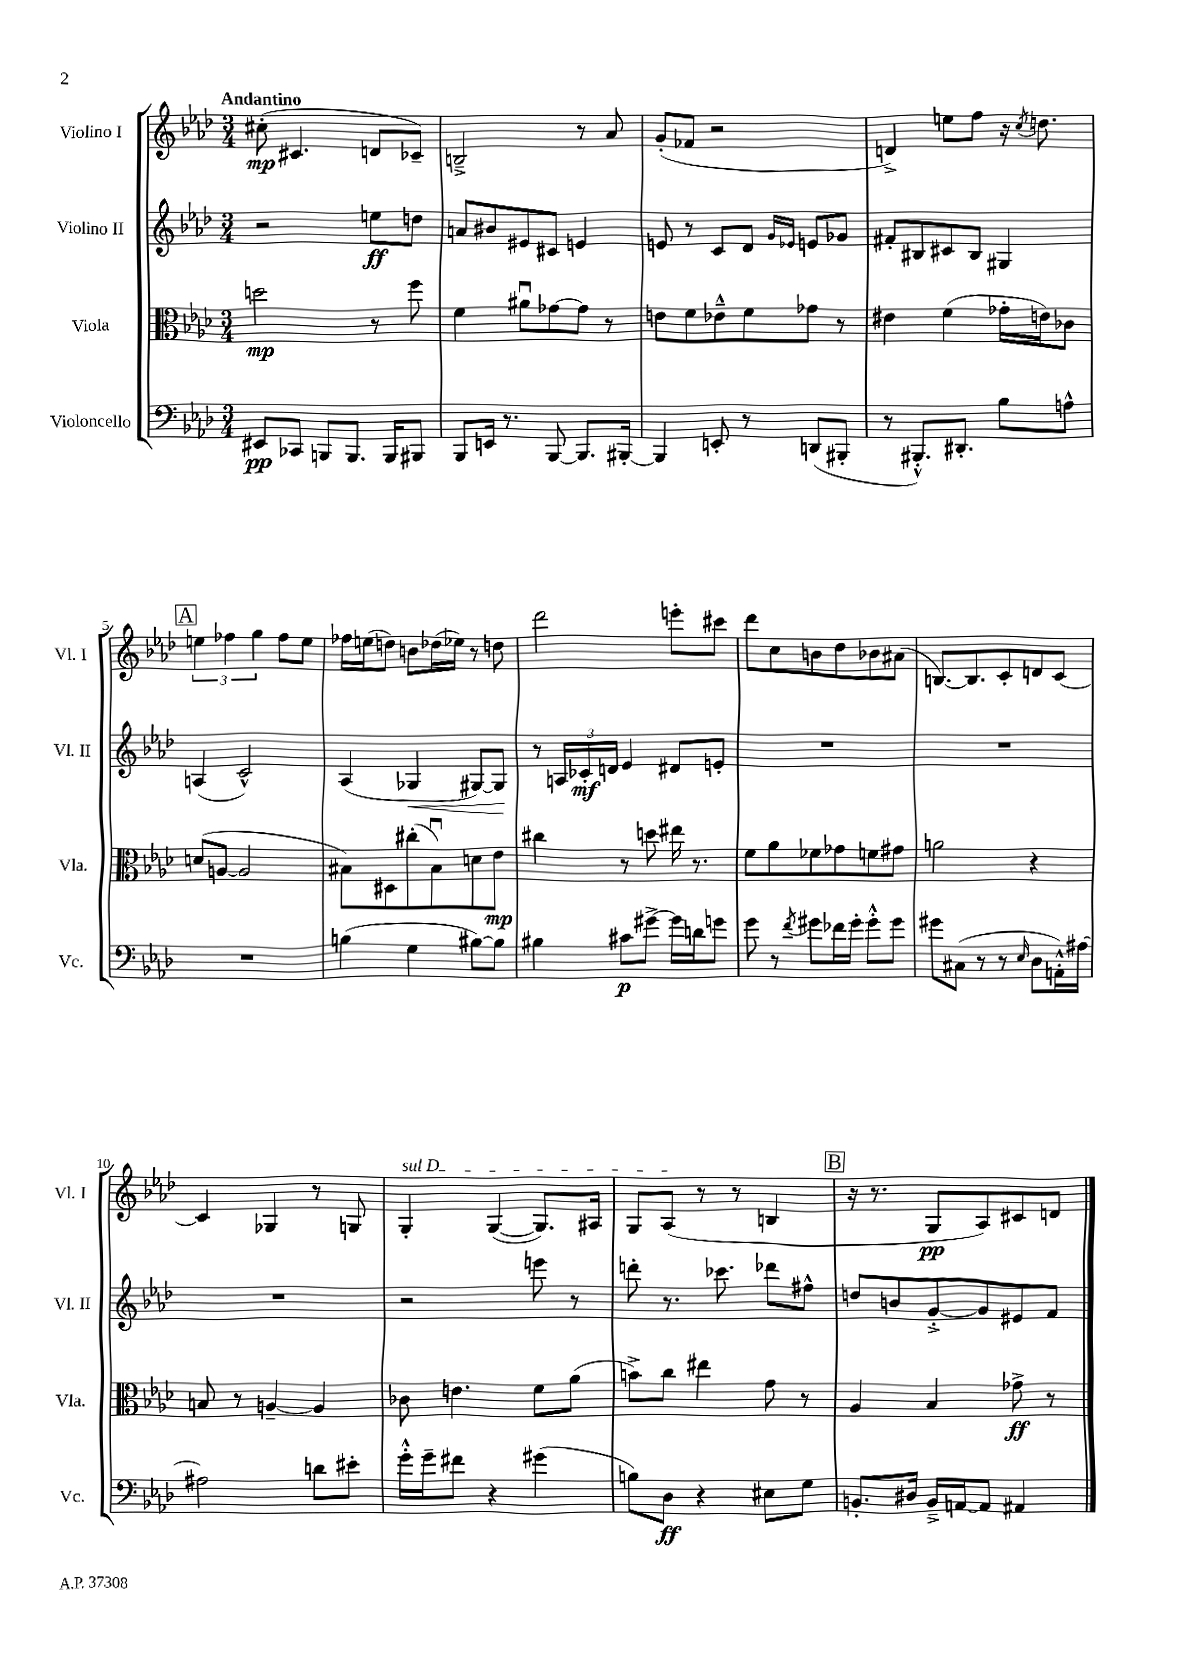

**kern	**dynam	**kern	**dynam	**kern	**dynam	**kern	**dynam
*part4	*part4	*part3	*part3	*part2	*part2	*part1	*part1
*staff4	*staff4	*staff3	*staff3	*staff2	*staff2	*staff1	*staff1
*I"Violoncello	*	*I"Viola	*	*I"Violino II	*	*I"Violino I	*
*I'Vc.	*	*I'Vla.	*	*I'Vl. II	*	*I'Vl. I	*
*clefF4	*	*clefC3	*	*clefG2	*	*clefG2	*
*k[b-e-a-d-]	*	*k[b-e-a-d-]	*	*k[b-e-a-d-]	*	*k[b-e-a-d-]	*
*M3/4	*	*M3/4	*	*M3/4	*	*M3/4	*
=1	=1	=1	=1	=1	=1	=1	=1
!	!	!	!	!	!	!LO:TX:a:B:t=Andantino	!
8EE#X/L	pp	2ddn\	mp	2r	.	(8cc#X'\	mp
8CC-X/J	.	.	.	.	.	4.c#X/	.
8BBBn/L	.	.	.	.	.	.	.
8.BBB/J	.	.	.	.	.	.	.
.	.	8r	.	8een\L	ff	8dn/L	.
16BBB/KL	.	.	.	.	.	.	.
8BBB#X/J	.	8ff\	.	8ddn\J	.	8c-X~/J)	.
=2	=2	=2	=2	=2	=2	=2	=2
8BBB-/L	.	4f\	.	8an/L	.	2Bn~^/	.
16EEn/Jk	.	.	.	8b#X/	.	.	.
8.r	.	.	.	.	.	.	.
.	.	8a#Xu\L	.	8e#X/	.	.	.
[8BBB-/	.	[8g-X\	.	8c#X/J	.	.	.
8.BBB-/L]	.	8g-\J]	.	4en/	.	8r	.
.	.	8r	.	.	.	8a-/	.
[16BBB#X'/Jk	.	.	.	.	.	.	.
=3	=3	=3	=3	=3	=3	=3	=3
4BBB#/]	.	8en\L	.	8en/	.	(8g'/L	.
.	.	8f\	.	8r	.	8f-X/J	.
8EEn'/	.	8e-X~^^\	.	8c/L	.	2r	.
8r	.	8f\	.	8d-/J	.	.	.
.	.	.	.	16qqg/LL	.	.	.
.	.	.	.	16qqe-X/JJ	.	.	.
(8DDn/L	.	8g-X\J	.	8en/L	.	.	.
8BBB#X'/J	.	8r	.	8g-X/J	.	.	.
=4	=4	=4	=4	=4	=4	=4	=4
8r	.	4e#X\	.	8f#X'/L	.	4dn^/)	.
8.BBB#X'^^/L)	.	.	.	8B#X/	.	.	.
.	.	(4f\	.	8c#X/	.	8een\L	.
8.DD#X'/J	.	.	.	.	.	.	.
.	.	.	.	8B#/J	.	8ff\J	.
8B-\L	.	16g-X'\LL	.	4G#X/	.	16r	.
.	.	.	.	.	.	8qcc/	.
.	.	16en\J)	.	.	.	8.ddn\	.
8An^^\J	.	8c-X\J	.	.	.	.	.
!!LO:LB:g=z
!!LO:REH:place=s1:t=A
=5	=5	=5	=5	=5	=5	=5	=5
2.r	.	(8dn/L	.	(4An/	.	6een\	.
.	.	[8An/J	.	.	.	.	.
.	.	.	.	.	.	6ff-X\	.
.	.	2A/]	.	2c^^/)	.	.	.
.	.	.	.	.	.	6gg\	.
.	.	.	.	.	.	8ff-\L	.
.	.	.	.	.	.	8ee\J	.
=6	=6	=6	=6	=6	=6	=6	=6
(4Bn\	.	8B#X\L)	.	(4A-/	.	16ff-X\LL	.
.	.	.	.	.	.	(16een\J	.
.	.	8D#X\	.	.	.	8ddn\J)	.
!	!	!	!	!	!LO:HP:b	!	!
4G\	.	(8cc#X'\	.	4G-X/	<	8bn\L	.
.	.	8B#u\)	.	.	.	(16dd-X\L	.
.	.	.	.	.	.	16ee-X\JJ)	.
[8B#X\L)	.	8dn\	.	[8G#X/L)	.	8r	.
8B#\J]	.	8e-\J	mp	8G#/J]	.	8ddn\	.
.	.	.	.	.	[	.	.
=7	=7	=7	=7	=7	=7	=7	=7
4B#X\	.	4cc#X\	.	8r	.	2ddd-\	.
.	.	.	.	24An/LL	.	.	.
.	.	.	.	24c-X'/	mf	.	.
.	.	.	.	24dn/JJ	.	.	.
8c#X\L	p	8r	.	4e-/	.	.	.
[8g#X^\J	.	8ddn\	.	.	.	.	.
16g#\LL]	.	16ee#X\	.	8d#X/L	.	8eeen'\L	.
16dn\J	.	8.r	.	.	.	.	.
8gn\J	.	.	.	8en'/J	.	8ccc#X\J	.
=8	=8	=8	=8	=8	=8	=8	=8
8g\	.	8f\L	.	2.r	.	8ddd-\L	.
8r	.	8a-\	.	.	.	8cc\	.
8qf/	.	.	.	.	.	.	.
8g#X\L	.	8f-X\	.	.	.	8bn\	.
16f-X\L	.	8g-X\	.	.	.	8dd-\	.
16g#'\JJ	.	.	.	.	.	.	.
8g#'^^\L	.	8fn\	.	.	.	8b-X\	.
8g#\J	.	8g#X\J	.	.	.	(8a#X\J	.
=9	=9	=9	=9	=9	=9	=9	=9
8g#X\L	.	2an\	.	2.r	.	[8.Bn/L)	.
(8C#X\J	.	.	.	.	.	.	.
.	.	.	.	.	.	8.B/]	.
8r	.	.	.	.	.	.	.
8r	.	.	.	.	.	8c'/	.
16qqE-/	.	.	.	.	.	.	.
8D-\L	.	4r	.	.	.	8dn/	.
16AAn'^^\L)	.	.	.	.	.	[8c/J	.
[16A#X\JJ	.	.	.	.	.	.	.
!!LO:LB:g=z
=10	=10	=10	=10	=10	=10	=10	=10
2A#X\]	.	8Bn/	.	2.r	.	4c/]	.
.	.	8r	.	.	.	.	.
.	.	[4An~/	.	.	.	4G-X/	.
8dn\L	.	4A/]	.	.	.	8r	.
8e#X'\J	.	.	.	.	.	8Gn/	.
=11	=11	=11	=11	=11	=11	=11	=11
!	!	!	!	!	!	!LO:TX:a:i:t=sul D	!
16g'^^\LL	.	8c-X\	.	2r	.	4G'/	.
16g~\J	.	.	.	.	.	.	.
8f#X\J	.	4.en\	.	.	.	.	.
4r	.	.	.	.	.	([4G/	.
(4g#X\	.	8f\L	.	8eeen\	.	8.G/L])	.
.	.	(8a-\J	.	8r	.	.	.
.	.	.	.	.	.	16A#X/Jk	.
=12	=12	=12	=12	=12	=12	=12	=12
8Bn\L)	.	8bn^\L)	.	8dddn'\	.	8G/L	.
8D-\J	ff	8cc\J	.	8.r	.	(8A-/J	.
4r	.	4ee#X\	.	.	.	8r	.
.	.	.	.	8.ccc-X\	.	.	.
.	.	.	.	.	.	8r	.
8E#X\L	.	8g\	.	8ddd-X\L	.	4Bn/	.
8G\J	.	8r	.	8ff#X^^\J	.	.	.
!!LO:REH:place=s1:t=B
=13	=13	=13	=13	=13	=13	=13	=13
8.BBn'/L	.	4A-/	.	8ddn/L	.	16r	.
.	.	.	.	.	.	8.r	.
.	.	.	.	8bn/	.	.	.
16D#X/Jk	.	.	.	.	.	.	.
16BB~^/LL	.	4B-/	.	[8g'^/	.	8G/L	pp
[16AAn/J	.	.	.	.	.	.	.
8AA/J]	.	.	.	8g/]	.	8A-/)	.
4AA#X/	.	8g-X^\	ff	8e#X/	.	8c#X/	.
.	.	8r	.	8f/J	.	8dn/J	.
==	==	==	==	==	==	==	==
*-	*-	*-	*-	*-	*-	*-	*-
